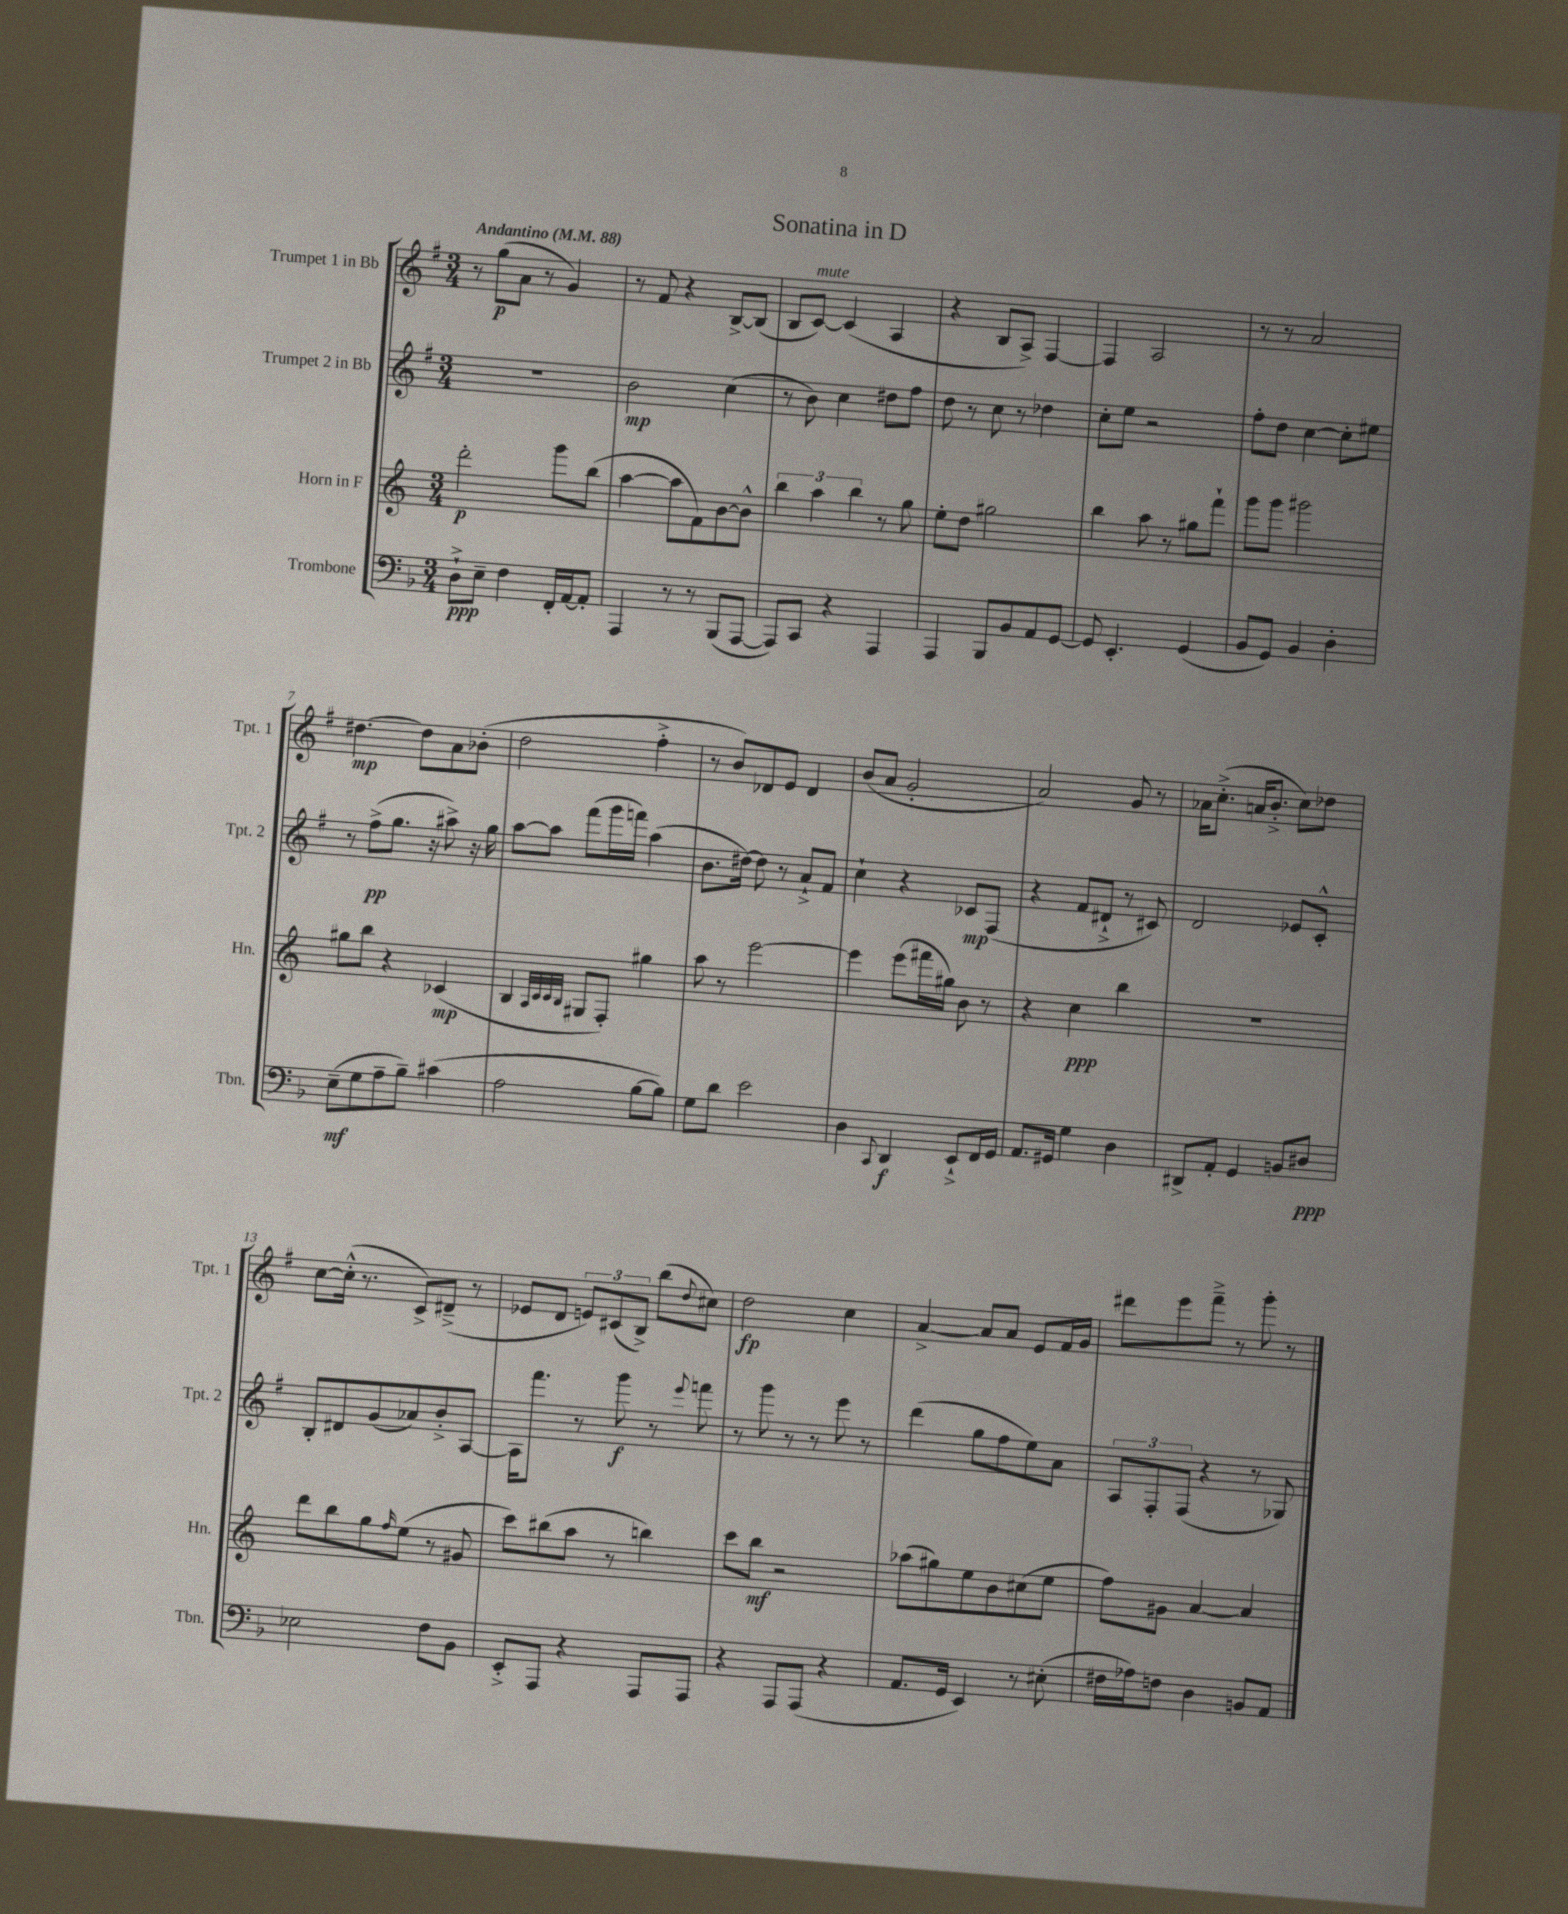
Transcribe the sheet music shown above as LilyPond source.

\header { title = "Sonatina in D" }
<<
\new StaffGroup <<
\new Staff = "s0" \with { instrumentName = "Trumpet 1 in Bb" shortInstrumentName = "Tpt. 1" } {
    \clef treble \key g \major \numericTimeSignature \time 3/4 \tempo "Andantino" 4 = 88
    r8 g''8\p( a'8 r8 g'4) |
    r8 fis'8 r4 b8~-> b8( |
    b8 c'8~^\markup { \italic "mute" }) c'4( a4 |
    r4 b8 a8->) fis4~ |
    fis4 a2 |
    r8 r8 a'2 |
    dis''4.~\mp dis''8 a'8 bes'8-.( |
    d''2 fis''4-.-> |
    r8 b'8) des'8 e'8 des'4 |
    b'8( a'8 g'2-. |
    a'2) g'8 r8 |
    aes'16 c''8.-.->( a'16 b'8.-.-> c''8) des''8 |
    c''8~ c''16-.-^( r8. c'8->) dis'8--->( r8 |
    ees'8 d'8 \tuplet 3/2 { e'8) cis'8( b8->) } b''8( \appoggiatura { d''8 } cis''8) |
    d''2\fp c''4 |
    a'4~-> a'8 a'8 e'8 fis'16 g'16 |
    dis'''8 e'''8 fis'''8---> r8 g'''8-. r8 \bar "|." |
}
\new Staff = "s1" \with { instrumentName = "Trumpet 2 in Bb" shortInstrumentName = "Tpt. 2" } {
    \clef treble \key g \major \numericTimeSignature \time 3/4
    R2. |
    b'2\mp c''4( |
    r8 b'8) c''4 dis''8 fis''8 |
    d''8 r8 c''8 r8 des''4 |
    c''8-. e''8 r2 |
    fis''8-. d''8 c''4~ c''8-. eis''8 |
    r8 fis''8->\pp( g''8. r16 ais''8->) r16 g''16 |
    a''8~ a''8 fis'''8( g'''16 f'''16) a''4( |
    b'8. dis''16~) dis''8 r8 a'8-!-> fis'8 |
    c''4-! r4 ces'8\mp fis8( |
    r4 fis'8 dis'8-!-> r8 cis'8) |
    d'2 ees'8 c'8-.-^ |
    b8-. dis'8 g'8( aes'8) b'8-.-> a8~ |
    a16 fis'''8. r8 g'''8\f r8 \appoggiatura { e'''8 } f'''8 |
    r8 g'''8 r8 r8 e'''8 r8 |
    d'''4( g''8 fis''8 e''8) a'8 |
    \tuplet 3/2 { a8 fis8-. fis8( } r4 r8 ges8) \bar "|." |
}
\new Staff = "s2" \with { instrumentName = "Horn in F" shortInstrumentName = "Hn." } {
    \clef treble \key c \major \numericTimeSignature \time 3/4
    d'''2-.\p g'''8 b''8( |
    a''4~ a''8 f'8) b'8~ b'8-^ |
    \tuplet 3/2 { b''4 a''4 b''4 } r8 g''8 |
    e''8-. d''8 gis''2 |
    b''4 a''8 r8 gis''8 f'''8-! |
    g'''8 g'''8 gis'''2 |
    gis''8 b''8 r4 ces'4\mp( |
    b4 \grace { a32 c'32 c'32 b32 } gis8 f8-.) gis''4 |
    a''8 r8 e'''2~ |
    e'''4 e'''8( fis'''16 gis''16) b'8 r8 |
    r4 c''4\ppp b''4 |
    R2. |
    d'''8 b''8 g''8 \grace { f''16 } e''8( r8 gis'8 |
    c'''8) bis''8( a''8 r8 b''4) |
    c'''8 b''8\mf r2 |
    aes''8( gis''8) e''8 b'8 cis''8( e''8 |
    f''8) gis'8 a'4~ a'4 \bar "|." |
}
\new Staff = "s3" \with { instrumentName = "Trombone" shortInstrumentName = "Tbn." } {
    \clef bass \key f \major \numericTimeSignature \time 3/4
    d8-!->\ppp e8-- f4 f,16-. a,16~ a,8-. |
    a,,4 r8 r8 bes,,8( a,,8~ |
    a,,8) c,8 r4 a,,4 |
    a,,4 bes,,8 bes,8 a,8 g,8~ |
    g,8 e,4.-. g,4( |
    bes,8 g,8) bes,4 d4-. |
    e8--\mf( g8 a8-- bes8--) cis'4( |
    a2 bes8~ bes8) |
    g8 d'8 e'2 |
    d4 \appoggiatura { c,8 } d,4\f e,8-!-> f,16 g,16 |
    a,8. gis,16 g4 d4 |
    dis,8-> a,8-. g,4 b,8 dis8\ppp |
    ees2 f8 bes,8 |
    e,8-.-> a,,8 r4 a,,8 a,,8 |
    r4 a,,8 a,,8( r4 |
    a,8. g,16 e,4) r8 eis8-.( |
    fis16 aes16) f8 d4 b,8 a,8 \bar "|." |
}
>>
>>
